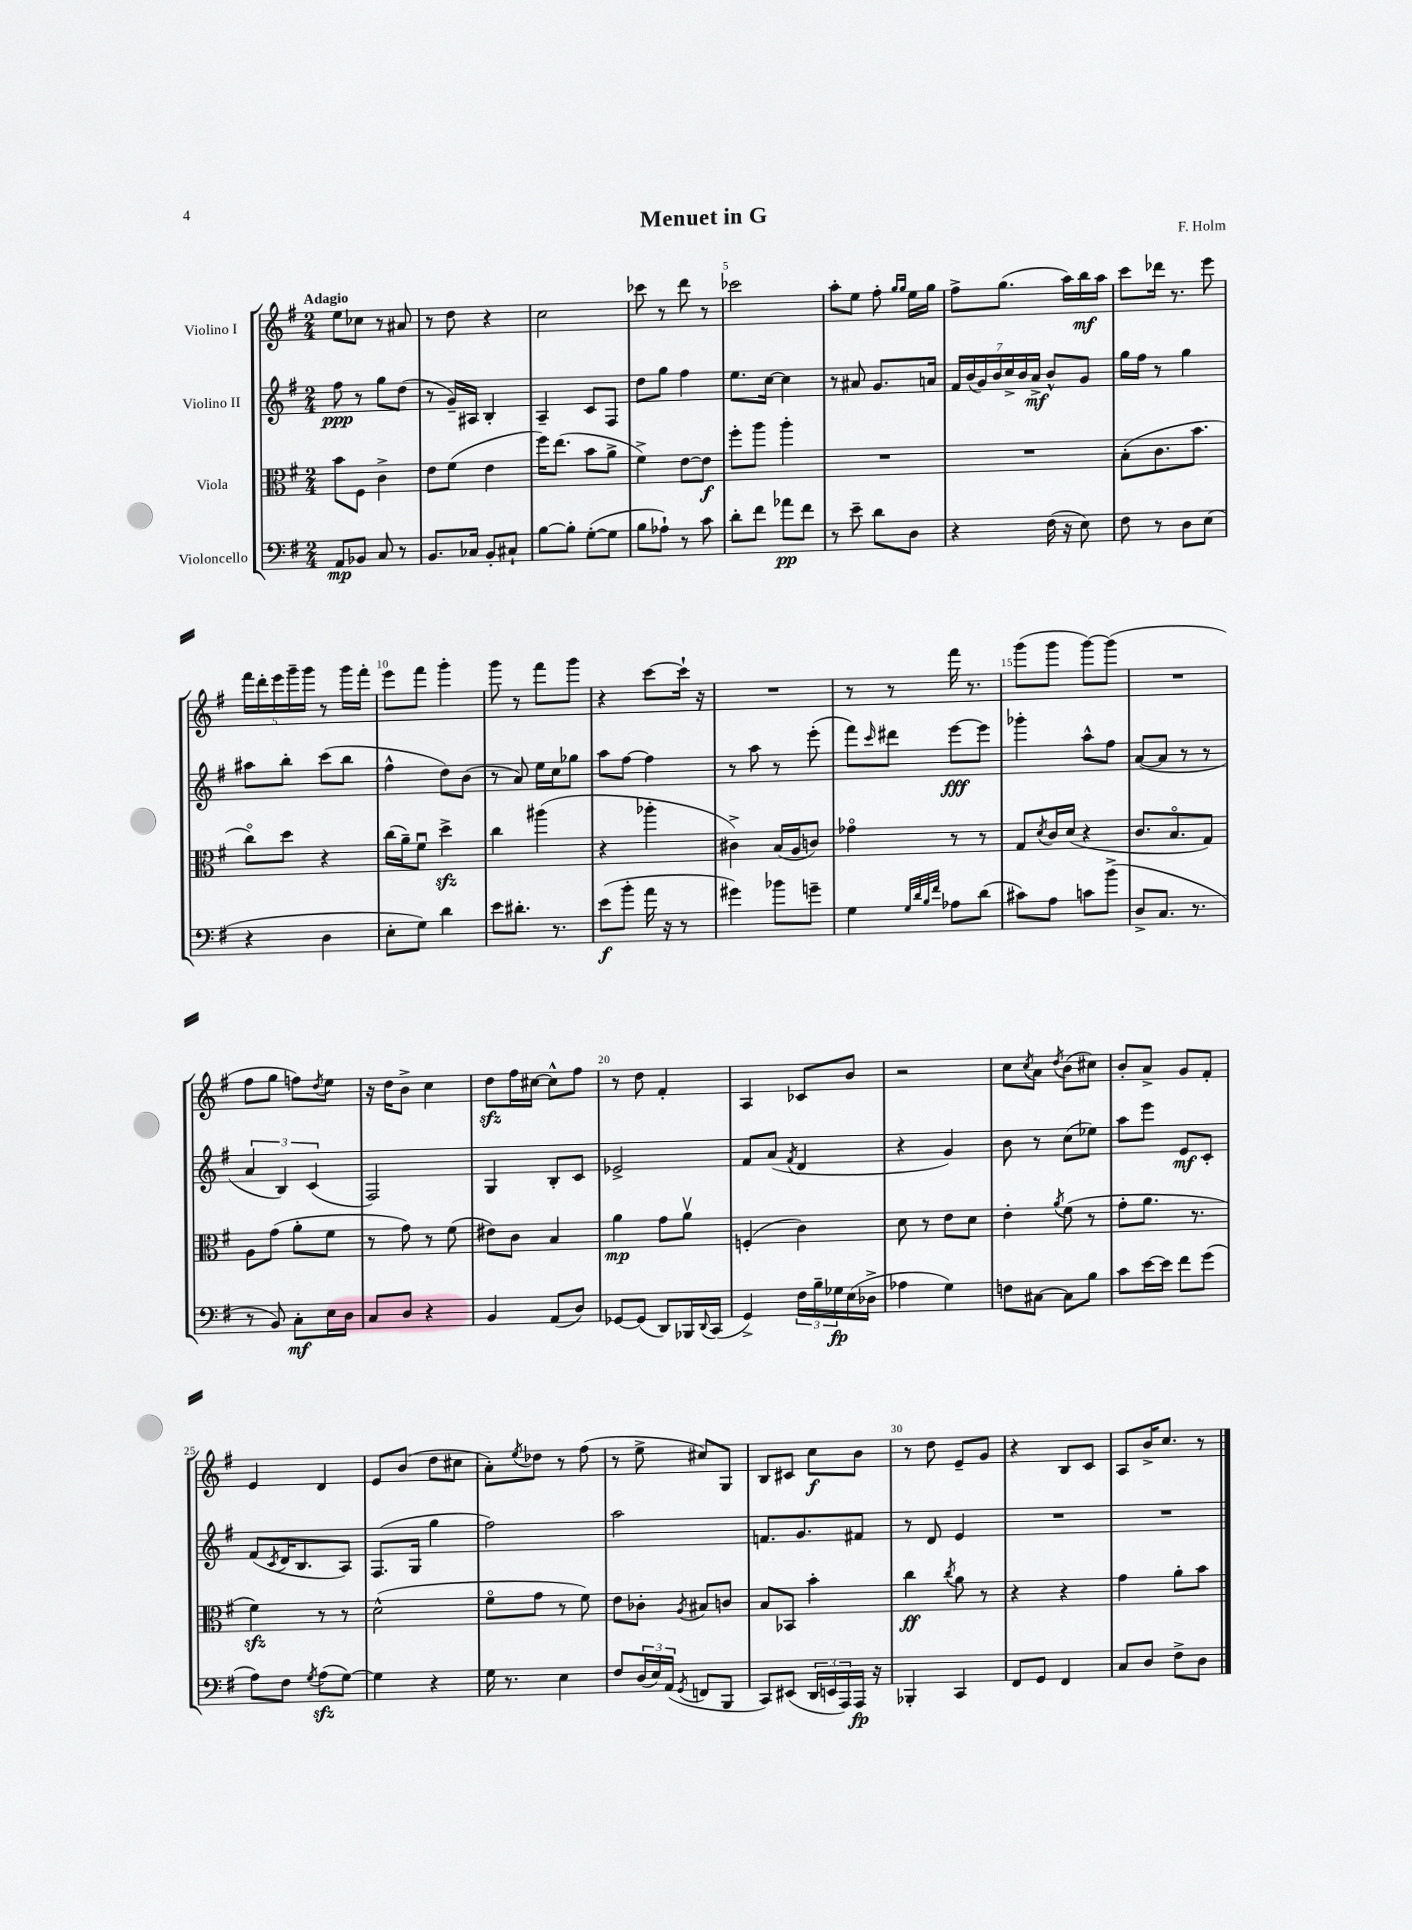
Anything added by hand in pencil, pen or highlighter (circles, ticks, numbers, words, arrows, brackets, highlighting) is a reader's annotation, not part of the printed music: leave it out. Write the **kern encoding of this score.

**kern	**kern	**kern	**kern
*staff4	*staff3	*staff2	*staff1
*clefF4	*clefC3	*clefG2	*clefG2
*k[f#]	*k[f#]	*k[f#]	*k[f#]
*M2/4	*M2/4	*M2/4	*M2/4
8AA/L	8b\L	8ff#\	8ee\L
8BB-/J	8F#\J	8r	8cc-\J
8C/	4c^\	8gg\L	8r
8r	.	(8dd\J	8a#/
=	=	=	=
8.BB/L	8e\L	8r	8r
.	(8f#\J	16g~/LL)	8dd\
16C-/Jk	.	16A#/JJ	.
8BB'/L	4e\	4B'/	4r
8C#`/J	.	.	.
=	=	=	=
[8B\L	16ff#\LK)	4A~/	2cc\
.	(8.ee\J	.	.
8B'\]J	.	.	.
([8G'\L	8b\L	8c/L	.
8G\]J	8a^\J	8F#/J	.
=	=	=	=
8B\L	4f#^\)	8dd\L	8ccc-\
8A-`\J)	.	8gg\J	8r
8r	[8e\L	4ff#\	8ddd\
8c\	8e\]J	.	8r
=	=	=	=
8d'\L	8ff#'\L	8.ee\L	2ccc-\
8f#\J	8aa\J	.	.
.	.	[16cc\Jk	.
8a-\L	4aa'\	4cc\]	.
8f#\J	.	.	.
=	=	=	=
8r	2r	8r	8aa'\L
8e~\	.	8a#/	8ee\J
8d\L	.	8.g/L	8ff#'\
.	.	.	16qqgg/LL
.	.	.	16qqgg/JJ
8D\J	.	.	16ee\LL
.	.	16a/Jk	16gg\JJ
=	=	=	=
4r	2r	28f#/LL	8ff#^\L
.	.	(28b/	.
.	.	28g/)	.
.	.	28b/	.
.	.	.	(8.gg\J
.	.	28cc^/	.
.	.	28b/	.
.	.	28a^/JJ	.
(16F#\	.	8b^^/L	.
16r	.	.	16aa\LL)
8E\)	.	8g/J	16bb\
.	.	.	16aa\JJ
=	=	=	=
8F#\	(8B'\L	16gg\LL	8ccc\L
.	.	16ff#\JJ	.
8r	8.c\	8r	16ddd-\Jk
.	.	.	8.r
8D\L	.	4gg\	.
.	8.b\J	.	.
(8E\J	.	.	8eee\
=	=	=	=
4r	8cco\L)	8aa#\L	20fff#\LL
.	.	.	20ddd'\
.	.	.	20eee\
.	8dd\J	8bb'\J	.
.	.	.	20ggg~\
.	.	.	20ggg\JJ
4D\	4r	(8ccc\L	8r
.	.	8bb\J	16ggg\LL
.	.	.	16fff#'\JJ
=	=	=	=
8E'\L	(16cc\LL	4ff#^^\	8eee\L
.	16a~\J)	.	.
8G\J)	8f#u\J	.	8fff#\J
4d\	4dd^\	8dd\L)	4ggg'\
.	.	(8b\J	.
=	=	=	=
8e\L	4cc\	8r	8ggg\
8.d#'\J	.	8a/)	8r
.	(4aa#\	16ee\LL	8fff#\L
8.r	.	16cc\J	.
.	.	8gg-\J	8ggg\J
=	=	=	=
(8e\L	4r	8aa\L	4r
8b'\J	.	[8ff#\J	.
16a\	4aa-'\	4ff#\]	[8ccc\L
16r	.	.	.
8r	.	.	16ccc`\]Jk
.	.	.	16r
=	=	=	=
4g#\)	4c#^\)	8r	2r
.	.	8aa\	.
8b-\L	(16B/LL	8r	.
.	16A/J	.	.
8g~\J	8c/J)	(8eee'\	.
=	=	=	=
4G\	4g-o\	8fff#\L)	8r
.	.	16qqccc/	.
.	.	8ddd#\J	8r
32qqG/LLL	.	.	.
32qqd/	.	.	.
32qqB/	.	.	.
32qqf#/JJJ	.	.	.
8A-\L	8r	[8eee\L	16fff#\
.	.	.	8.r
(8d\J	8r	8eee\]J	.
=	=	=	=
8c#\L)	8G/L	4ggg-'\	(8ggg\L
.	8qd/	.	.
8A\J	16c/L	.	8ggg\J
.	(16d/JJ	.	.
8c\L	4r	8aa^^\L	[8ggg\L)
(8b^\J	.	8ff#\J	(8ggg\]J
=	=	=	=
8D^/L	8.c/L	([8a/L	2r
8.C/J	.	8a/]J	.
.	8.Bo/	.	.
.	.	8r	.
8.r	.	.	.
.	8G/J)	8r	.
=	=	=	=
8r	8A\L	6a/	8ff#\L
8BB/)	(8g\J	.	8gg\J
.	.	6B/)	.
8C'\L	8a'\L	.	8ff\L)
.	.	(6c/	.
.	.	.	8qdd/
16E\L	8f#\J	.	8ee\J
16D\JJ	.	.	.
=	=	=	=
8C/L	8r	2F#/)	16r
.	.	.	16dd\LK
8D/J	8g\)	.	8b^\J
4r	8r	.	4cc\
.	(8f#\	.	.
=	=	=	=
4BB/	8e#\L)	4G/	8dd\L
.	8c\J	.	16ff#\L
.	.	.	[16cc#\JJ
(8AA/L	4B/	8B'/L	8cc#^^\]L
8D/J)	.	8c/J	8ff#\J
=	=	=	=
[8GG-/L	4a\	2e-^/	8r
(8GG-/]J	.	.	8dd\
8DD/L)	8g\L	.	4f#'/
16BBB-/L	8av\J	.	.
8qqDD/	.	.	.
(16CC/JJ	.	.	.
=	=	=	=
4GG^/)	(4F'/	8f#/L	4A/
.	.	(8a/J	.
.	.	8qf#/	.
24F#\LL	4c\)	4d/	8c-/L
24B~\	.	.	.
24G-\	.	.	.
(16E\	.	.	8b/J
16D-^\JJ	.	.	.
=	=	=	=
4A-\	8d\	4r	2r
.	8r	.	.
4G\)	8e\L	4g/)	.
.	8d\J	.	.
=	=	=	=
8F\L	4e'\	8b\	8cc\L
.	.	.	8qcc/
[8C#\J	.	8r	8a\J
.	8qa/	.	8qdd/
8C#\]L	(8f#\	(8cc\L	(8b\L
8B\J	8r	8ee-\J)	8cc#\J)
=	=	=	=
8c\L	8g'\L	8aa\L	8b'/L
[16e\L	8.a\J	8eee\J	8a^/J
16e\]JJ	.	.	.
8f#\L	.	8e/L	8g/L
.	8.r	.	.
(8g\J	.	8c'/J	8f#'/J
=	=	=	=
8A\L)	4f#\)	(8f#/L	4e/
.	.	8qc/	.
8F#\J	.	16d/K	.
.	.	8.B/	.
8qG/	.	.	.
(8A\L	8r	.	4d/
[8G\J)	8r	8A/J)	.
=	=	=	=
4G\]	(2d^^\	(8.F#/L	8e/L
.	.	.	(8b/J
.	.	16G/Jk	.
4r	.	4gg\	8dd\L
.	.	.	8cc#\J
=	=	=	=
16G\	8f#o\L	2ff#\)	8a'\L)
8.r	.	.	.
.	.	.	8qee/
.	8g\J	.	8dd-\J
4E\	8r	.	8r
.	8f#\)	.	(8ff#\
=	=	=	=
8F#/L	8e\L	2aa\	8r
(24D/L	8c-'\J	.	8ee^\
24E/)	.	.	.
(24AA/JJ	.	.	.
8qGG/	8qA/	.	.
8FF/L	8B#/L	.	8cc#/L)
8BBB/J	8c/J	.	8G/J
=	=	=	=
8CC/L)	8B/L	8.f/L	8B/L
(8EE#/J	8BB-/J	.	8c#/J
.	.	8.g/	.
24DD/LL	4b'\	.	8cc\L
24EE/	.	.	.
24AAA/)	.	.	.
16AAA/JJ	.	8f#/J	8b\J
16r	.	.	.
=	=	=	=
4BBB-'/	4cc\	8r	8r
.	.	8d/	8dd\
.	8qcc/	.	.
4CC/	8a\	4e/	8e~/L
.	8r	.	8g/J
=	=	=	=
8FF#/L	4r	2r	4r
8GG/J	.	.	.
4FF#/	4r	.	8B/L
.	.	.	8c/J
=	=	=	=
8C/L	4g\	2r	8A/L
8D/J	.	.	16b^/K
.	.	.	8.cc/J
8F#^\L	8a'\L	.	.
8D\J	8b\J	.	8r
==	==	==	==
*-	*-	*-	*-
